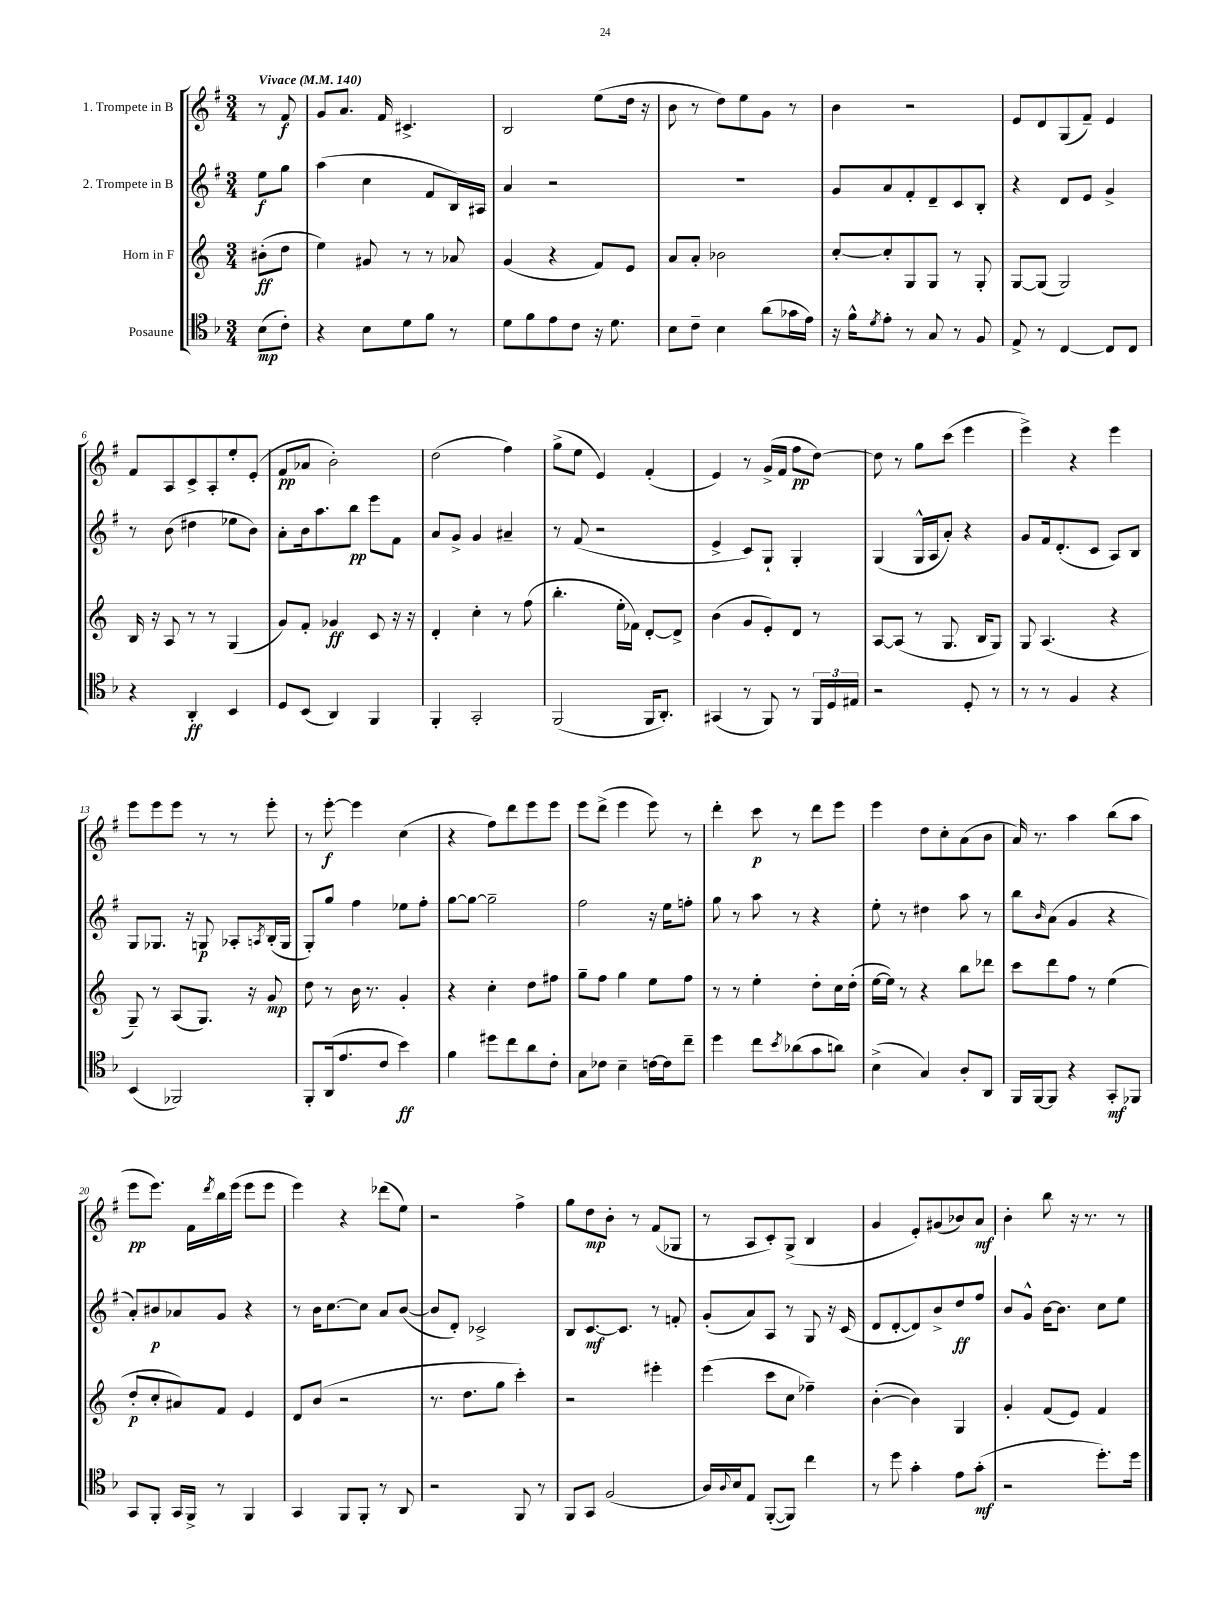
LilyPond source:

<<
\new StaffGroup <<
\new Staff = "s0" \with { instrumentName = "1. Trompete in B" } {
    \clef treble \key g \major \numericTimeSignature \time 3/4 \partial 4 \tempo "Vivace" 4 = 140
    r8 fis'8\f |
    g'8 a'8. fis'16 cis'4.-> |
    b2 e''8( d''16 r16 |
    b'8 r8 d''8) e''8 g'8 r8 |
    b'4 r2 |
    e'8 d'8 g8( fis'8--) e'4 |
    fis'8 a8 c'8-> a8-. e''8-. e'8-.( |
    fis'8\pp aes'8 b'2-.) |
    d''2( fis''4) |
    g''8->( e''8 e'4) fis'4-.( |
    e'4) r8 g'16->( fis'16 fis''8\pp d''8~) |
    d''8 r8 g''8 c'''8( e'''4 |
    e'''4->) r4 e'''4 |
    e'''8 e'''8 e'''8 r8 r8 e'''8-. |
    r8 e'''8~-.\f e'''4 c''4( |
    r4 fis''8) d'''8 e'''8 e'''8 |
    e'''8 d'''8->( e'''4 e'''8) r8 |
    d'''4-. c'''8\p r8 d'''8 e'''8 |
    e'''4 d''8 c''8-. a'8( b'8 |
    a'16) r8. a''4 b''8( a''8 |
    e'''8\pp e'''8.) fis'16 \acciaccatura { d'''8 } b''16 e'''16( e'''8 e'''8 |
    e'''4) r4 des'''8( e''8) |
    r2 fis''4-> |
    g''8 d''8\mp b'8-. r8 fis'8( ges8 |
    r8 a8 c'8-.) g8->( b4 |
    g'4 e'8-.) gis'8( bes'8) a'8\mf |
    b'4-. b''8 r16 r8. r8 \bar "|." |
}
\new Staff = "s1" \with { instrumentName = "2. Trompete in B" } {
    \clef treble \key g \major \numericTimeSignature \time 3/4 \partial 4
    e''8\f g''8 |
    a''4( c''4 fis'8 b16) ais16 |
    a'4 r2 |
    R2. |
    g'8 a'8 fis'8-. d'8-- c'8 b8-. |
    r4 d'8 e'8 g'4-> |
    r8 b'8( dis''4 ees''8 b'8) |
    a'8-. b'16 a''8. b''8\pp e'''8 fis'8 |
    a'8 g'8-> g'4 ais'4-- |
    r8 fis'8( r2 |
    e'4-> c'8) g8-! g4-. |
    g4( g16-^ a16 a'8-.) r4 |
    g'8 fis'16 d'8.-.( c'8 a8) b8 |
    g8 ges8. r16 g8\p aes8-. \acciaccatura { a8 } b16-.( g16 |
    g8-.) g''8 fis''4 ees''8 fis''8-. |
    g''8~ g''8~ g''2-- |
    fis''2 r16 e''16 f''8-. |
    g''8 r8 a''8 r8 r4 |
    e''8-. r8 dis''4 a''8 r8 |
    b''8 \grace { b'16 } a'8( g'4 r4 |
    a'8-.) bis'8\p aes'8 g'8 r4 |
    r8 b'16 c''8.~ c''8 a'8 b'8~( |
    b'8 d'8-.) ces'2-> |
    b8 c'8.~\mf c'8. r8 f'8-. |
    g'8-.( a'8) a8 r8 g8 r16 c'16( |
    d'8 d'8~-. d'8) b'8-> d''8\ff fis''8 |
    b'8 g'8-^ b'16~ b'8. c''8 e''8 \bar "|." |
}
\new Staff = "s2" \with { instrumentName = "Horn in F" } {
    \clef treble \key c \major \numericTimeSignature \time 3/4 \partial 4
    bis'8-.\ff( d''8 |
    e''4) gis'8 r8 r8 aes'8 |
    g'4( r4 f'8) e'8 |
    a'8 a'8-. bes'2 |
    c''8~-. c''8-. g8 g8 r8 g8-. |
    g8~ g8( g2) |
    b16 r16 a8 r8 r8 g4( |
    g'8) f'8-. ges'4\ff c'8 r16 r16 |
    d'4-. c''4-. r8 f''8( |
    b''4.-. e''16-. fes'16) d'8~-. d'8-> |
    b'4( g'8 e'8-.) d'8 r8 |
    a8~ a8( r8 g8. b16 g8) |
    g8 a4.( r4 |
    g8--) r8 a8( g8.) r16 g'8\mp |
    d''8 r8 b'16 r8. g'4-. |
    r4 c''4-. d''8 fis''8 |
    g''8-- f''8 g''4 e''8 f''8 |
    r8 r8 e''4-. d''8-. c''16 d''16-.( |
    e''16~ e''16) r8 r4 b''8 des'''8 |
    c'''8 d'''8 f''8 r8 e''4( |
    d''8-.\p c''8-. ais'8) f'8 e'4 |
    d'8 b'8( r2 |
    r8. d''8. g''8 c'''4-.) |
    r2 eis'''4-. |
    e'''4( c'''8 c''8 fes''4--) |
    b'4~-.( b'4) g4 |
    g'4-. f'8( e'8) f'4 \bar "|." |
}
\new Staff = "s3" \with { instrumentName = "Posaune" } {
    \clef tenor \key f \major \numericTimeSignature \time 3/4 \partial 4
    bes8\mp( c'8-.) |
    r4 bes8 d'8 f'8 r8 |
    d'8 f'8 e'8 c'8 r16 d'8. |
    bes8 c'8-- bes4 a'8( ges'16 e'16) |
    r16 f'16-^ \acciaccatura { d'8 } e'8-. r8 g8 r8 f8 |
    e8-> r8 c4~ c8 c8 |
    r4 a,4-.\ff bes,4 |
    d8 bes,8( a,4) f,4 |
    f,4-. g,2-. |
    f,2( f,16 a,8.-.) |
    gis,4( r8 f,8) r8 \tuplet 3/2 { f,16 d16 eis16 } |
    r2 d8-. r8 |
    r8 r8 f4 r4 |
    bes,4( fes,2) |
    f,8-. a,16( e'8. c'8 bes'4\ff) |
    f'4 dis''8 c''8 a'8 c'8-. |
    g8 ces'8 bes4-- c'16~ c'16 c''8-- |
    d''4 c''8 \acciaccatura { bes'8 } aes'8( g'8 a'8) |
    bes4->( g4) a8-. a,8 |
    f,16 f,16~ f,8 r4 g,8-.\mf fes,8 |
    g,8 f,8-. g,16 f,16-> r8 f,4 |
    g,4 f,8 f,8-. r8 a,8 |
    r2 f,8 r8 |
    f,8 g,8 f2( |
    a16) \appoggiatura { a8 } bes16 e8 f,8~-.( f,8) c''4 |
    r8 d''8 g'4-. e'8 g'8-.\mf( |
    r2 d''8.-.) d''16 \bar "|." |
}
>>
>>
